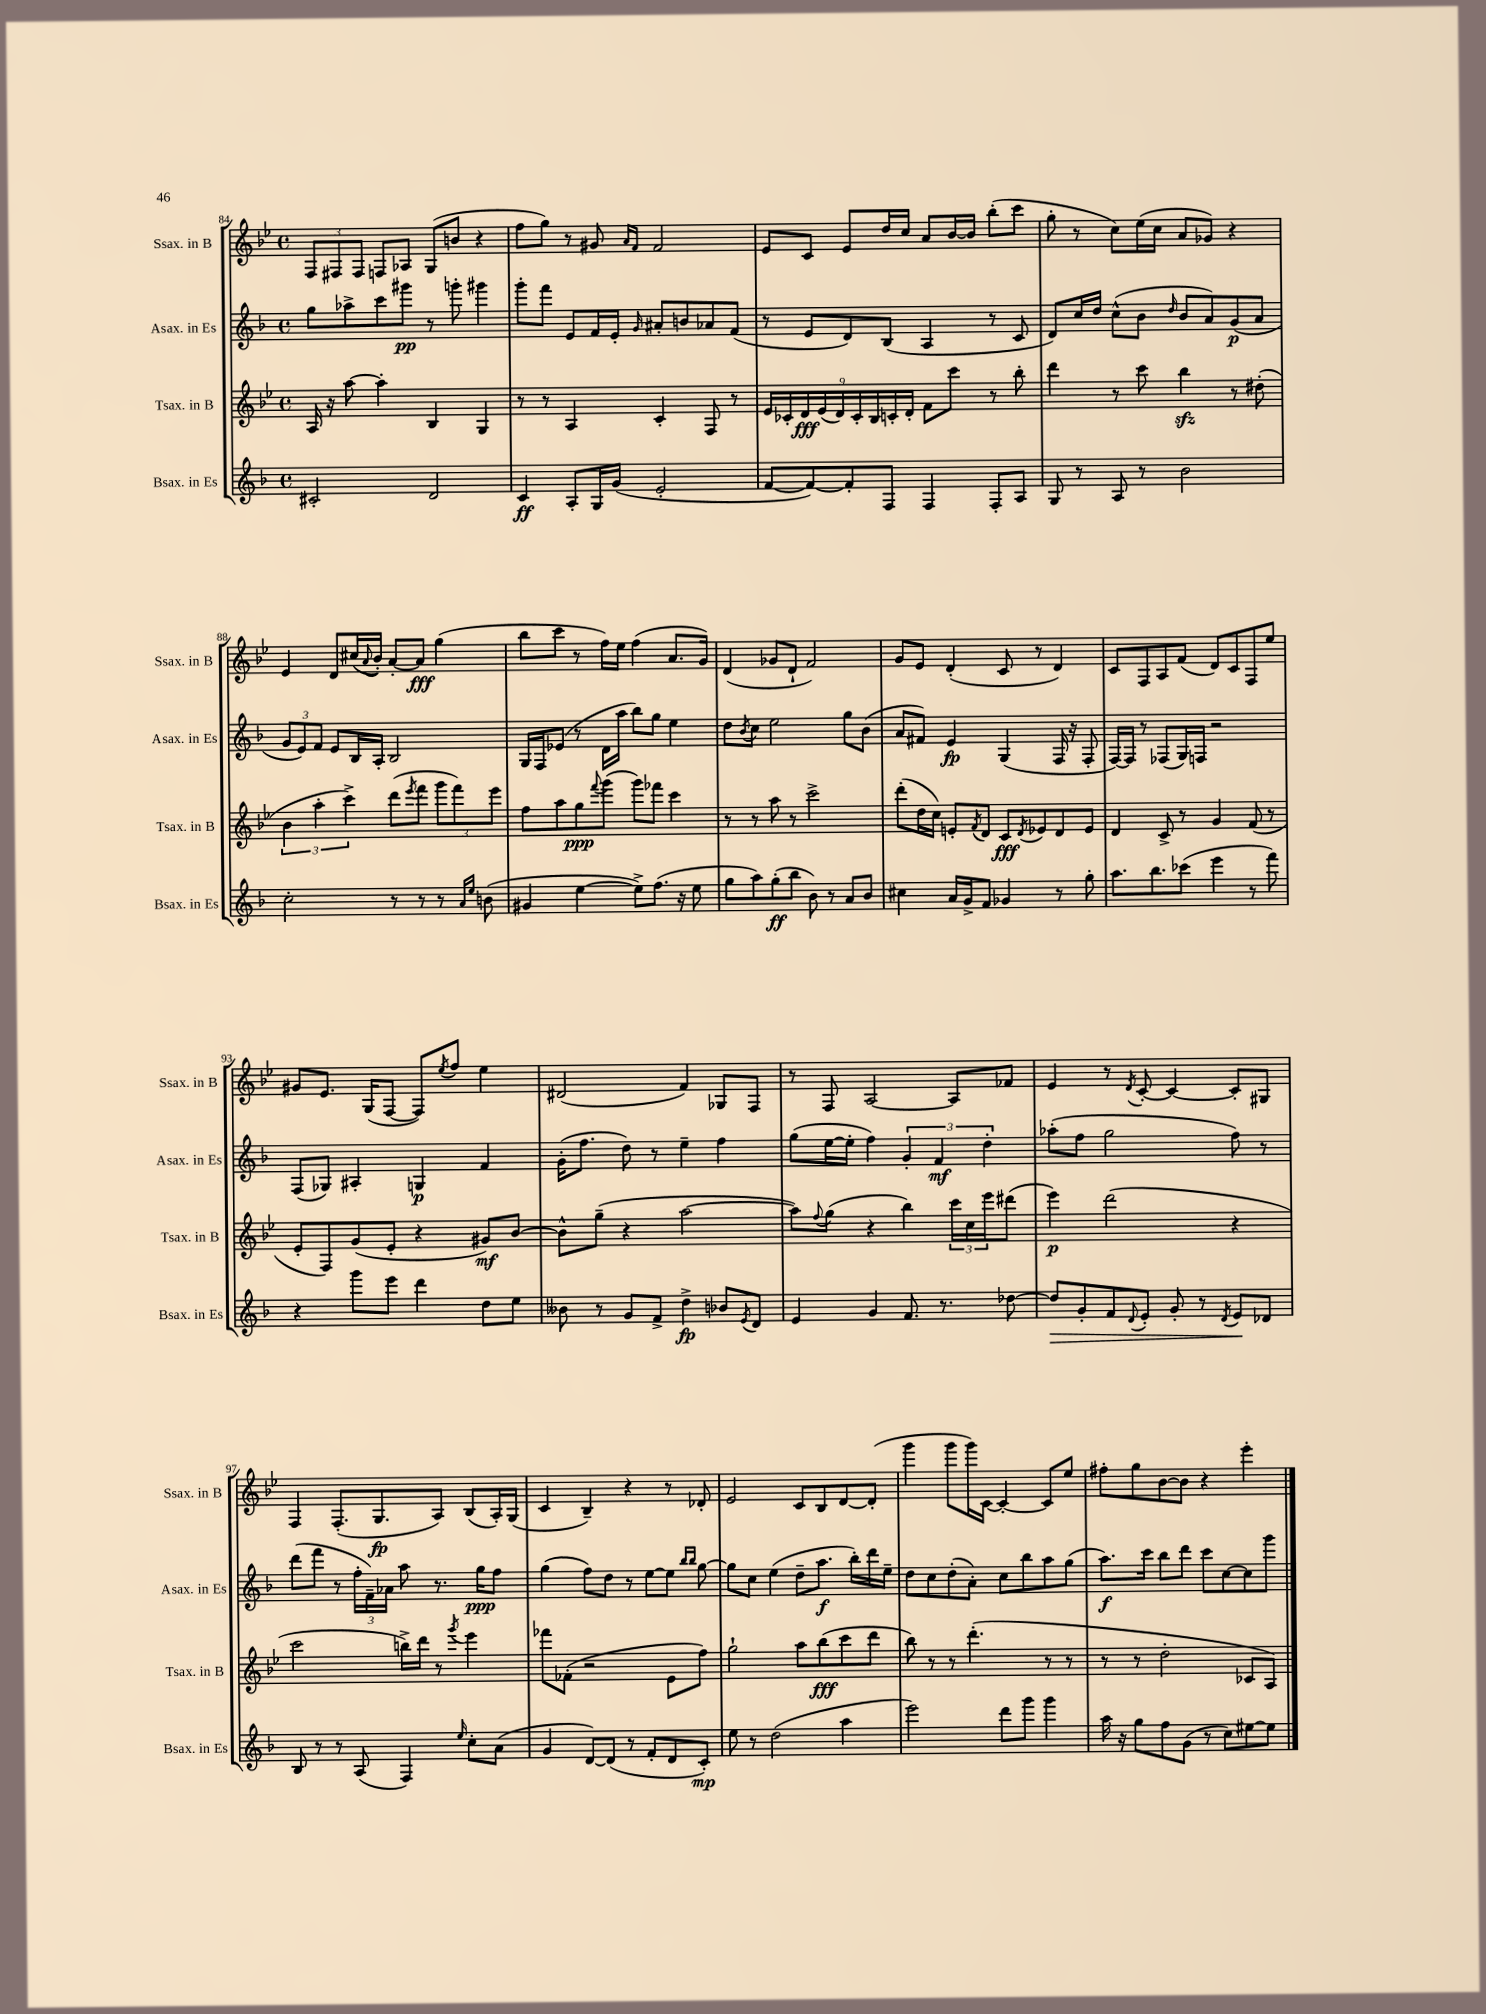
<<
\new StaffGroup <<
\new Staff = "s0" \with { instrumentName = "Ssax. in B" shortInstrumentName = "Ssax. in B" } {
    \clef treble \key bes \major \defaultTimeSignature \time 4/4
    \tuplet 3/2 { f8 fis8 fis8 } f8 aes8 g8( b'8 r4 |
    f''8 g''8) r8 gis'8 \grace { a'16 f'16 } f'2 |
    ees'8 c'8 ees'8 d''16 c''16 a'8 bes'16~ bes'16 bes''8-.( c'''8 |
    g''8-. r8 c''8) ees''16( c''16 a'8 ges'8) r4 |
    ees'4 d'8 cis''16( \appoggiatura { a'8 } bes'16-.) a'8~-. a'8\fff g''4( |
    bes''8 c'''8 r8 f''16) ees''16 f''4( a'8. g'16) |
    d'4( ges'8 d'8-! f'2) |
    g'8 ees'8 d'4-.( c'8 r8 d'4) |
    c'8 f8 a8 f'8( d'8) c'8 f8 ees''8 |
    gis'8 ees'8. g16( f8~ f8) \acciaccatura { ees''8 } f''8 ees''4 |
    dis'2( f'4) ges8 f8 |
    r8 f8 a2~ a8 fes'8 |
    ees'4 r8 \acciaccatura { d'8 } c'8~-. c'4~ c'8-. gis8 |
    f4 f8.-.( g8.\fp a8) bes8( a16-.) g16( |
    c'4 bes4--) r4 r8 des'8-. |
    ees'2 c'8 bes8 d'8~ d'8-.( |
    g'''4 g'''8 g'''16) c'16~ c'4~-. c'8 ees''8 |
    fis''8-. g''8 bes'8~ bes'8 r4 ees'''4-. \bar "|." |
}
\new Staff = "s1" \with { instrumentName = "Asax. in Es" shortInstrumentName = "Asax. in Es" } {
    \clef treble \key f \major \defaultTimeSignature \time 4/4
    g''8 aes''8-> c'''8 gis'''8\pp r8 g'''8-. gis'''4 |
    g'''8-. f'''8 e'8 f'16 e'16-. \grace { g'16 } ais'8-. b'8 aes'8 f'8( |
    r8 e'8 d'8) bes8( a4 r8 c'8 |
    d'8) c''16 d''16 c''8-^( bes'8 \grace { d''16 } bes'8 a'8) g'8\p( a'8 |
    \tuplet 3/2 { g'8 e'8) f'8 } e'8 bes16 a16-. bes2 |
    g16 f16 ees'8( r8 d'16 a''16 bes''8) g''8 e''4 |
    d''8 \acciaccatura { bes'8 } c''8 e''2 g''8 bes'8( |
    a'8 fis'8) e'4\fp g4( f16 r16 f8-. |
    f16~) f16 r8 fes8( g16) f16 r2 |
    f8( ges8) ais4-. g4\p f'4 |
    g'16-.( f''8. d''8) r8 e''4-- f''4 |
    g''8( e''16~ e''16-. f''4) \tuplet 3/2 { g'4-. f'4\mf d''4-. } |
    aes''8-.( f''8 g''2 f''8) r8 |
    d'''8( f'''8 r8 \tuplet 3/2 { f''16-. f'16--) aes'16 } a''8 r8. g''16\ppp f''8 |
    g''4( f''8) d''8 r8 e''8~ e''8 \grace { bes''16 bes''16 } g''8~ |
    g''8 c''8 e''4( d''8-- a''8.\f bes''16-.) d'''16 e''16-- |
    d''8 c''8 d''8-.( a'8-.) c''8 bes''8 a''8 g''8( |
    a''8.\f) c'''16 bes''8 d'''8 c'''8 c''8~ c''8 g'''8 \bar "|." |
}
\new Staff = "s2" \with { instrumentName = "Tsax. in B" shortInstrumentName = "Tsax. in B" } {
    \clef treble \key bes \major \defaultTimeSignature \time 4/4
    a16 r16 a''8~ a''4-. bes4 g4 |
    r8 r8 a4 c'4-. f8 r8 |
    \tuplet 9/8 { ees'16 ces'16-. d'16\fff ees'16( d'16) ces'16-. bes16 c'16-. d'16-. } f'8 c'''8 r8 bes''8-. |
    d'''4 r8 c'''8 bes''4\sfz r8 dis''8-.( |
    \tuplet 3/2 { bes'4 a''4-. c'''4->) } d'''8( \acciaccatura { ees'''8 } f'''8 \tuplet 3/2 { g'''8 f'''8) ees'''8 } |
    f''8 a''8 g''8\ppp \appoggiatura { f'''8 } g'''8( g'''8) fes'''8 c'''4 |
    r8 r8 a''8 r8 c'''2-> |
    d'''8-.( d''16 c''16) e'8-. \acciaccatura { f'8 } d'8 c'8\fff \acciaccatura { d'8 } ees'8 d'8 ees'8 |
    d'4 c'8-> r8 g'4 f'8( r8 |
    ees'8-. f8) g'8( ees'8-. r4 gis'8\mf) bes'8~ |
    bes'8-^ g''8--( r4 a''2~ |
    a''8) \appoggiatura { f''8 } g''8( r4 bes''4) \tuplet 3/2 { c'''16 c''16 ees'''16 } dis'''8( |
    ees'''4\p) d'''2( r4 |
    c'''2 b''16->) d'''16 r8 \acciaccatura { g'''8 } ees'''4 |
    fes'''8 fes'8-.( r2 ees'8 f''8) |
    g''2-! a''8 bes''8\fff( c'''8 d'''8 |
    bes''8) r8 r8 d'''4.-.( r8 r8 |
    r8 r8 d''2-. ces'8 a8) \bar "|." |
}
\new Staff = "s3" \with { instrumentName = "Bsax. in Es" shortInstrumentName = "Bsax. in Es" } {
    \clef treble \key f \major \defaultTimeSignature \time 4/4
    cis'2-. d'2 |
    c'4\ff a8-. g16 g'16( e'2-. |
    f'8~ f'8~) f'8-. f8 f4 f8-. a8 |
    g8 r8 a8 r8 bes'2 |
    c''2-. r8 r8 r8 \grace { a'16 e''16 } b'8( |
    gis'4 e''4~ e''8->) f''8.( r16 e''8 |
    g''8 a''8) g''8-.\ff( bes''8 bes'8) r8 a'8 bes'8 |
    cis''4 a'16 g'16-> f'8 ges'4 r8 g''8-. |
    a''8. bes''8. ces'''8( e'''4 r8 f'''8) |
    r4 g'''8 e'''8 d'''4 d''8 e''8 |
    beses'8 r8 g'8 f'8-> d''4->\fp bes'8 \acciaccatura { e'8 } d'8 |
    e'4 g'4 f'8. r8. des''8~ |
    des''8\> g'8-. f'8 \appoggiatura { d'8 } e'8-. g'8-. r8 \acciaccatura { d'8 } e'8\! des'8 |
    bes8 r8 r8 a8( f4) \grace { e''16 } c''8-. a'8( |
    g'4 d'8~) d'8( r8 f'8-. d'8 c'8-.\mp) |
    e''8 r8 d''2( a''4 |
    e'''2) d'''8 g'''8 g'''4 |
    a''16 r16 g''8 f''8 g'8( r8 c''8) eis''8~ eis''8 \bar "|." |
}
>>
>>
\layout { \context { \Score currentBarNumber = #84 } }
